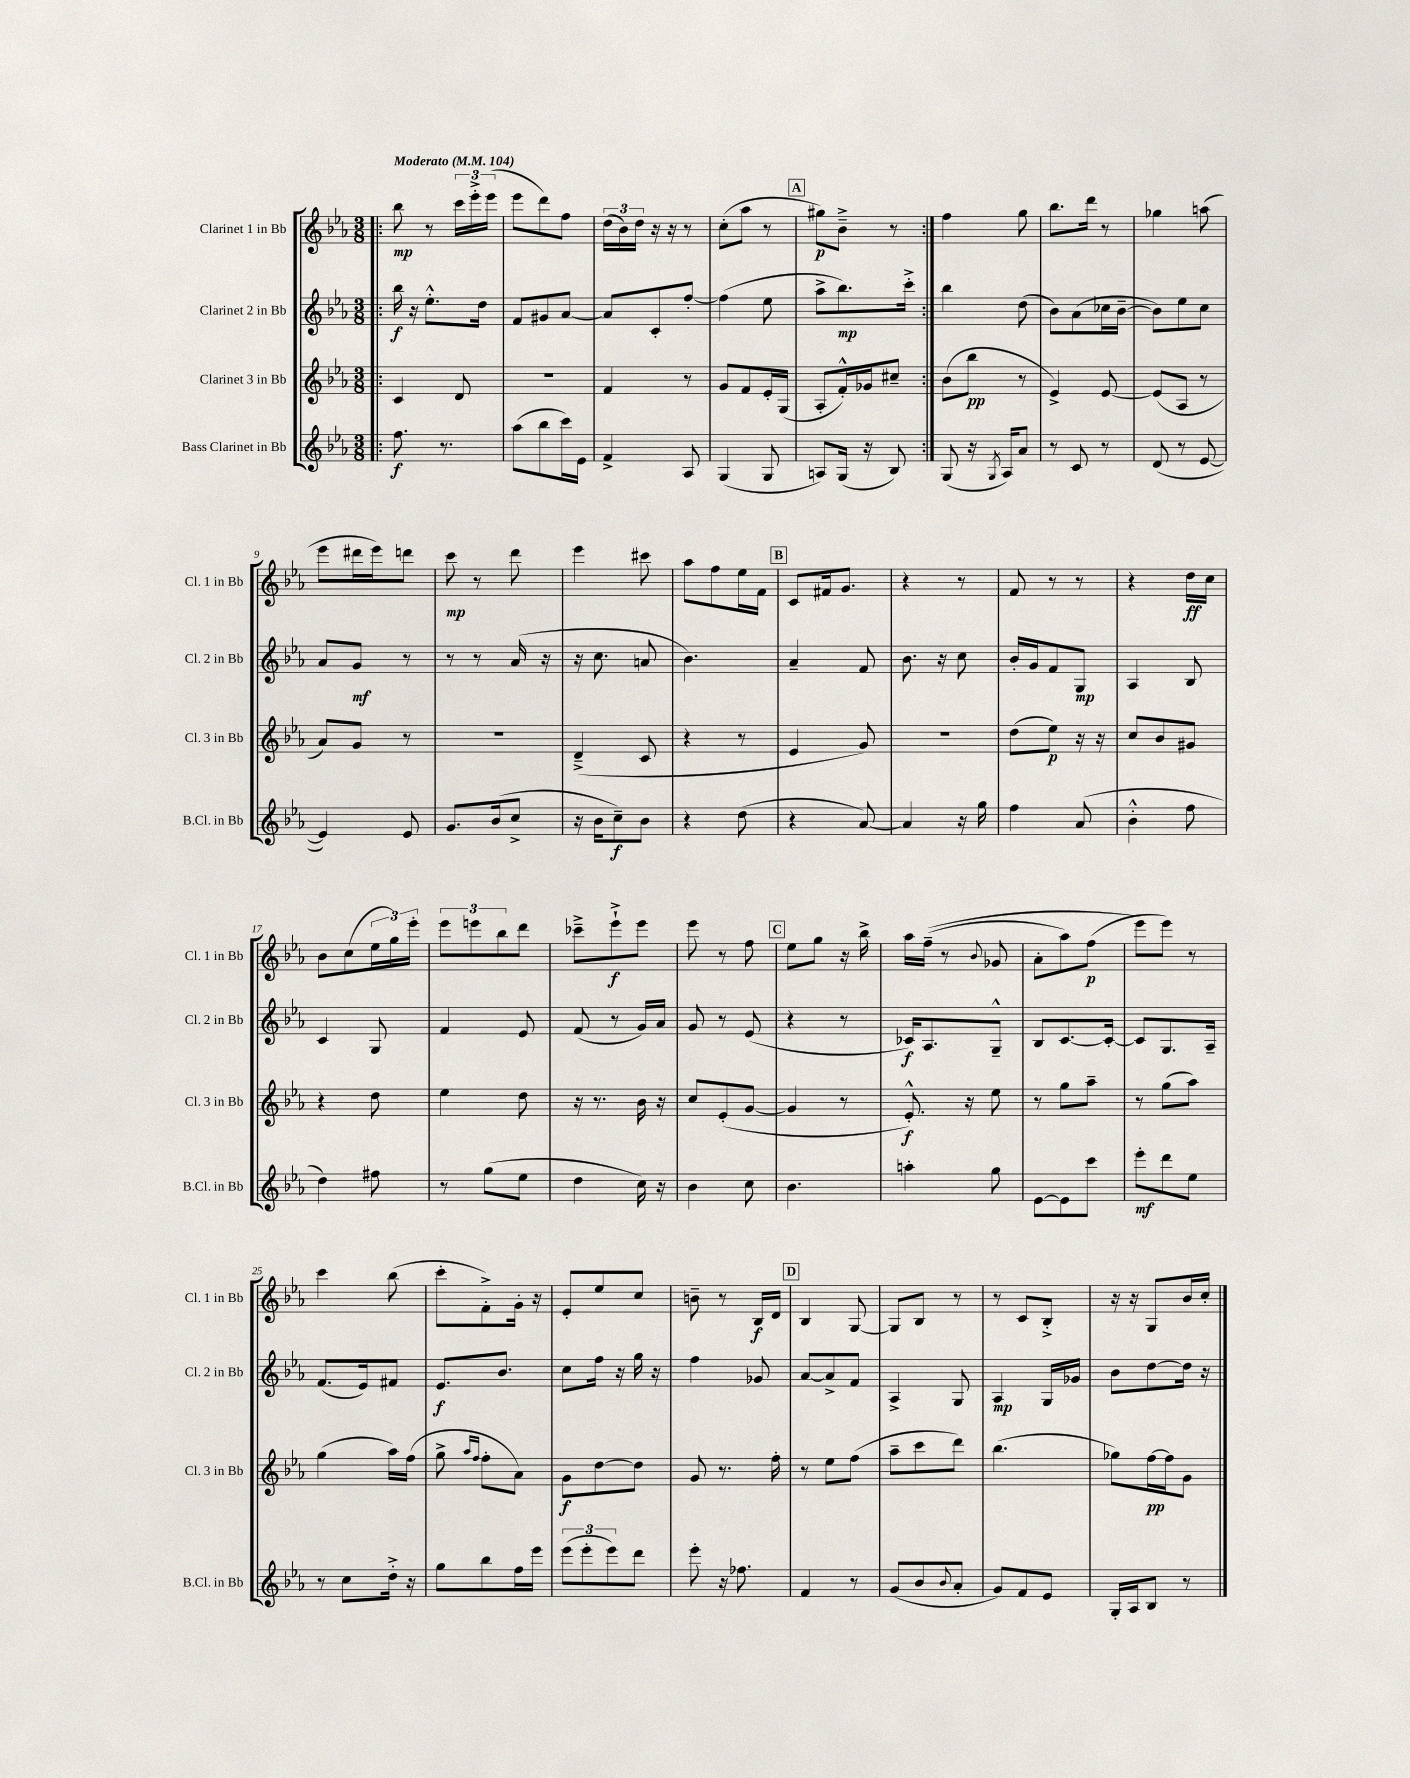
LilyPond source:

<<
\new StaffGroup <<
\new Staff = "s0" \with { instrumentName = "Clarinet 1 in Bb" shortInstrumentName = "Cl. 1 in Bb" } {
    \clef treble \key ees \major \numericTimeSignature \time 3/8 \tempo "Moderato" 4 = 104
    \repeat volta 2 { \bar ".|:" bes''8\mp r8 \tuplet 3/2 { c'''16 ees'''16-.-> ees'''16( } |
    ees'''8 d'''8) f''8 |
    \tuplet 3/2 { d''16( bes'16) d''16 } r16 r16 r8 |
    c''8-.( aes''8 r8 |
    \mark \markup { \box "A" } gis''8\p) bes'8---> r8 | }
    f''4 g''8 |
    bes''8. d'''16 r8 |
    ges''4 a''8( |
    ees'''8 dis'''16 ees'''16) d'''8 |
    c'''8\mp r8 d'''8 |
    ees'''4 cis'''8 |
    aes''8 f''8 ees''16 f'16 |
    \mark \markup { \box "B" } c'8 fis'16 g'8. |
    r4 r8 |
    f'8 r8 r8 |
    r4 d''16\ff c''16 |
    bes'8 c''8( \tuplet 3/2 { ees''16 g''16) ees'''16-. } |
    \tuplet 3/2 { ees'''8 e'''8 bes''8 } d'''8 |
    ces'''8---> ees'''8-!->\f ees'''8 |
    ees'''8 r8 f''8 |
    \mark \markup { \box "C" } ees''8 g''8 r16 bes''16-> |
    aes''16 f''16--(\( r8 \appoggiatura { bes'8 } ges'8 |
    aes'8-. aes''8) f''8\p( |
    ees'''8\) ees'''8) r8 |
    c'''4 bes''8( |
    c'''8-. f'8-.->) g'16-. r16 |
    ees'8-. ees''8 c''8 |
    b'8-- r8 bes16\f d'16 |
    \mark \markup { \box "D" } bes4 g8~ |
    g8 bes8 r8 |
    r8 c'8 bes8-.-> |
    r16 r16 g8 bes'16 c''16-. \bar "|." |
}
\new Staff = "s1" \with { instrumentName = "Clarinet 2 in Bb" shortInstrumentName = "Cl. 2 in Bb" } {
    \clef treble \key ees \major \numericTimeSignature \time 3/8
    \repeat volta 2 { \bar ".|:" bes''16\f r16 ees''8.-.-^ d''16 |
    f'8 gis'8 aes'8~ |
    aes'8 c'8-. f''8~-. |
    f''4( ees''8 |
    \mark \markup { \box "A" } aes''8-> bes''8.\mp) c'''16-.-> | }
    bes''4 d''8( |
    bes'8) aes'8( ces''16 bes'16~-- |
    bes'8) ees''8 c''8 |
    aes'8 g'8\mf r8 |
    r8 r8 aes'16( r16 |
    r16 c''8. a'8 |
    bes'4.) |
    \mark \markup { \box "B" } aes'4-- f'8 |
    bes'8. r16 c''8 |
    bes'16-. g'16 f'8 g8\mp |
    aes4 bes8 |
    c'4 g8 |
    f'4 ees'8 |
    f'8( r8 g'16) aes'16 |
    g'8 r8 ees'8( |
    \mark \markup { \box "C" } r4 r8 |
    ces'16\f) aes8. g8---^ |
    bes8 c'8.~ c'16~-. |
    c'8 g8. aes16-- |
    f'8.( ees'16) fis'8 |
    ees'8.\f bes'8. |
    c''8 f''16 r16 g''16 r16 |
    f''4 ges'8 |
    \mark \markup { \box "D" } aes'8~ aes'8-> f'8 |
    aes4-> g8 |
    aes4\mp g16 ges'16 |
    bes'8 d''8~ d''16 r16 \bar "|." |
}
\new Staff = "s2" \with { instrumentName = "Clarinet 3 in Bb" shortInstrumentName = "Cl. 3 in Bb" } {
    \clef treble \key ees \major \numericTimeSignature \time 3/8
    \repeat volta 2 { \bar ".|:" c'4 d'8 |
    R4. |
    f'4 r8 |
    g'8 f'8 ees'16-. g16( |
    \mark \markup { \box "A" } aes8-. f'16-.-^) ges'16 cis''8-- | }
    bes'8( bes''8\pp r8 |
    ees'4->) ees'8~ |
    ees'8( aes8 r8 |
    aes'8) g'8 r8 |
    R4. |
    d'4--->( c'8 |
    r4 r8 |
    \mark \markup { \box "B" } ees'4 g'8) |
    R4. |
    d''8( ees''8\p) r16 r16 |
    c''8 bes'8 gis'8 |
    r4 d''8 |
    ees''4 d''8 |
    r16 r8. bes'16 r16 |
    c''8 ees'8-.( g'8~ |
    \mark \markup { \box "C" } g'4 r8 |
    ees'8.-.-^\f) r16 ees''8 |
    r8 g''8 aes''8-- |
    r8 g''8( aes''8) |
    g''4( aes''16) f''16( |
    g''8-> \grace { aes''16 f''16 } f''8-. aes'8) |
    g'8\f d''8~ d''8 |
    g'8 r8. f''16-. |
    \mark \markup { \box "D" } r8 ees''8 f''8( |
    aes''8-- c'''8 d'''8) |
    bes''4.( |
    ges''8) f''16~\pp f''16 g'8 \bar "|." |
}
\new Staff = "s3" \with { instrumentName = "Bass Clarinet in Bb" shortInstrumentName = "B.Cl. in Bb" } {
    \clef treble \key ees \major \numericTimeSignature \time 3/8
    \repeat volta 2 { \bar ".|:" f''8.\f r8. |
    aes''8( bes''8 c'''16) ees'16 |
    f'4-> aes8 |
    g4( g8 |
    \mark \markup { \box "A" } a8) g16( r16 bes8) | }
    g8( r16 \acciaccatura { g8 } aes16) aes'8 |
    r8 c'8 r8 |
    d'8( r8 ees'8~ |
    ees'4) ees'8 |
    g'8. bes'16( c''8-> |
    r16 bes'16 c''8--\f) bes'8 |
    r4 d''8( |
    \mark \markup { \box "B" } r4 aes'8~) |
    aes'4 r16 g''16 |
    f''4 aes'8( |
    bes'4-.-^ f''8 |
    d''4) fis''8 |
    r8 g''8( ees''8 |
    d''4 c''16) r16 |
    bes'4 c''8 |
    \mark \markup { \box "C" } bes'4. |
    a''4-. g''8 |
    ees'8~ ees'8 c'''8 |
    ees'''8-.\mf d'''8 ees''8 |
    r8 c''8 d''16-.-> r16 |
    g''8 bes''8 f''16 ees'''16 |
    \tuplet 3/2 { ees'''8( ees'''8-. ees'''8) } d'''8 |
    ees'''8-. r16 fes''8. |
    \mark \markup { \box "D" } f'4 r8 |
    g'8( bes'8 \appoggiatura { bes'8 } aes'8-. |
    g'8) f'8 ees'8 |
    g16-. aes16 bes8 r8 \bar "|." |
}
>>
>>
